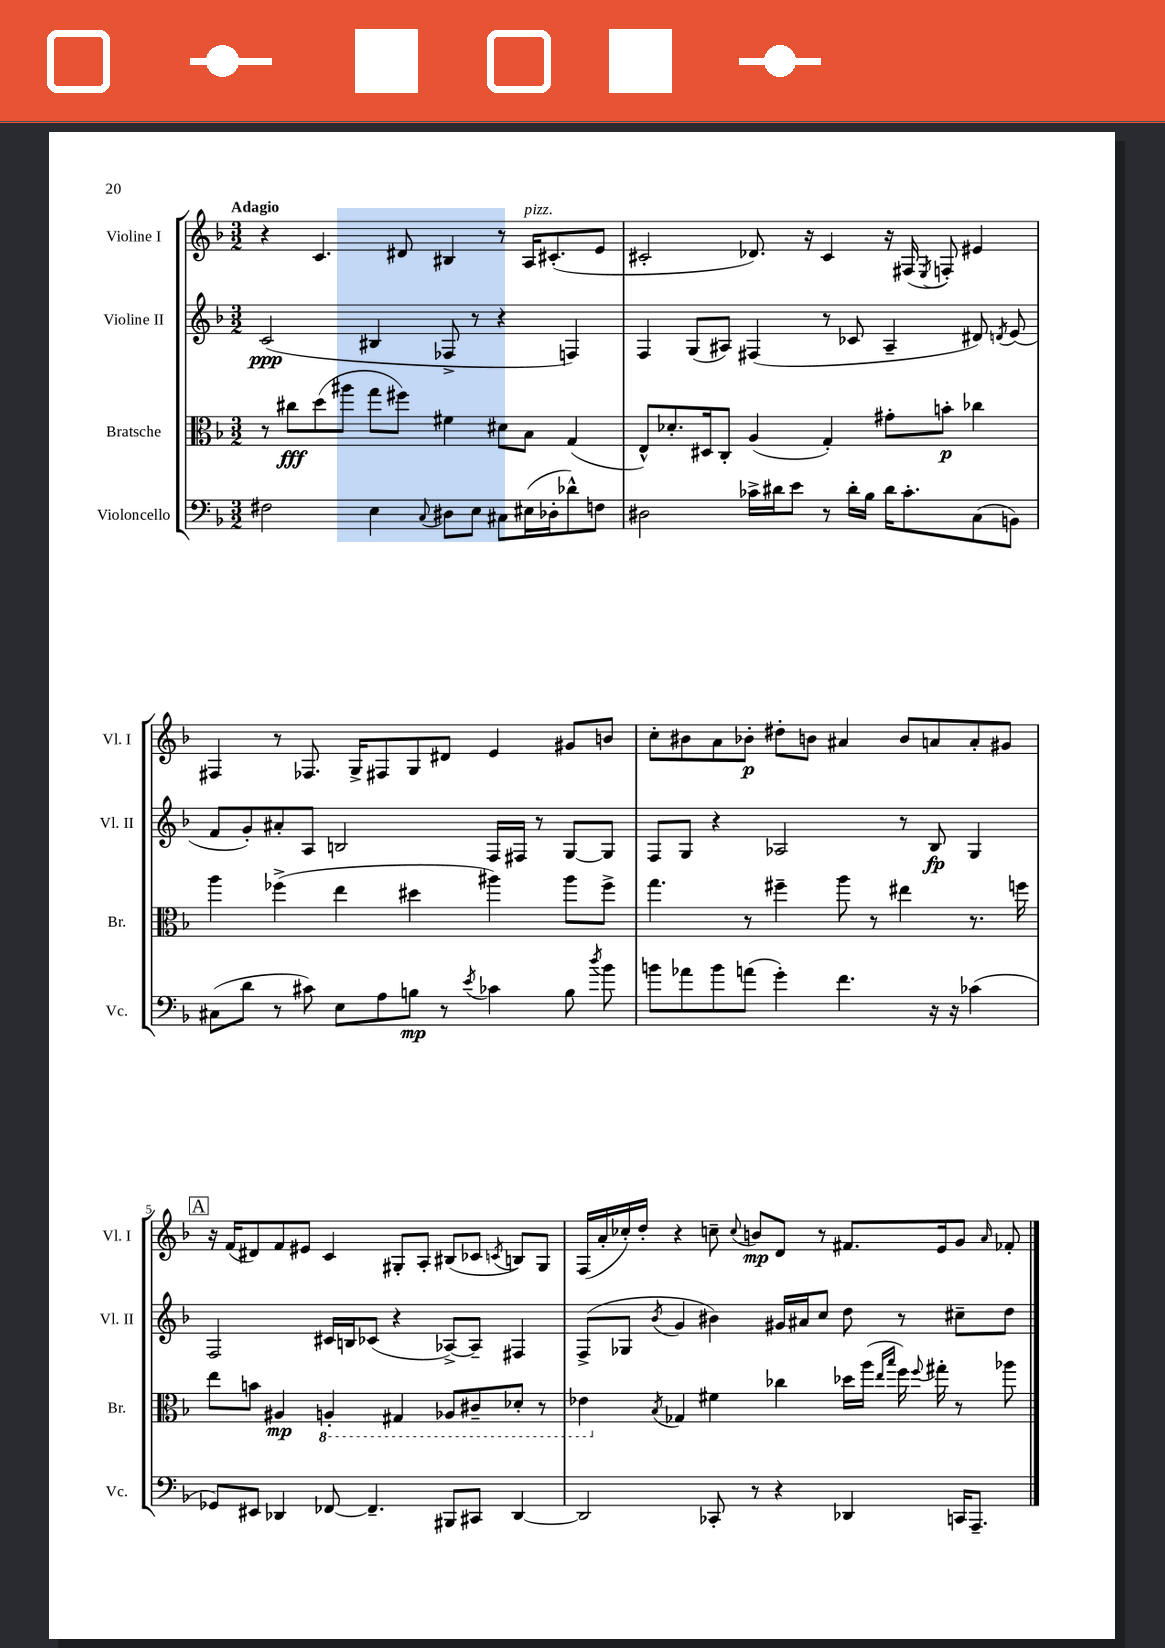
<<
\new StaffGroup <<
\new Staff = "s0" \with { instrumentName = "Violine I" shortInstrumentName = "Vl. I" } {
    \clef treble \key f \major \numericTimeSignature \time 3/2 \tempo "Adagio"
    \autoBeamOff r4 c'4. dis'8 bis4 r8 a16[^\markup { \italic "pizz." } cis'8.-.( e'8] |
    cis'2-. des'8.) r16 cis'4 r16 fis16( \acciaccatura { e8 } f8-.) eis'4 |
    fis4 r8 fes8. g16[-> fis8 g8 dis'8] e'4 gis'8[ b'8] |
    c''8[-. bis'8 a'8 bes'8]-.\p dis''8[-. b'8] ais'4 b'8[ a'8 a'8-. gis'8] |
    \mark \markup { \box "A" } r16 f'16[( dis'8) f'8 eis'8] c'4 gis8[-. a8]-. bis8[( ces'8] \acciaccatura { c'8 } b8[) gis8] |
    f16[( a'16-. ces''16-.) d''16]-. r4 c''8-- \appoggiatura { c''8 } b'8[\mp d'8] r8 fis'8.[ e'16 g'8] \grace { a'16 } fes'8-. \bar "|." |
}
\new Staff = "s1" \with { instrumentName = "Violine II" shortInstrumentName = "Vl. II" } {
    \clef treble \key f \major \numericTimeSignature \time 3/2
    \autoBeamOff c'2\ppp( bis4 fes8-> r8 r4 f4) |
    f4 g8[( ais8]) fis4( r8 ces'8 ais4-- dis'8) \acciaccatura { d'8 } e'8( |
    f'8[ g'8-.) ais'8-. a8] b2 f16[ fis16] r8 g8[~ g8] |
    f8[ g8] r4 aes2 r8 bes8\fp g4 |
    \mark \markup { \box "A" } f2 cis'16[ b16 ces'8]( r4 aes8[~->) aes8]-- fis4 |
    f8[->( ges8] \acciaccatura { bes'8 } g'4 bis'4) gis'16[ ais'16 c''8] d''8 r8 cis''8[-- d''8] \bar "|." |
}
\new Staff = "s2" \with { instrumentName = "Bratsche" shortInstrumentName = "Br." } {
    \clef alto \key f \major \numericTimeSignature \time 3/2
    \autoBeamOff r8 cis''8[\fff d''8( ais''8] g''8[ fis''8]) fis'4 dis'8[ bes8] g4( |
    e8[-^) des'8.-. dis16 c8]-. a4( g4-.) gis'8[-. b'8]-.\p ces''4 |
    a''4 fes''4->( e''4 dis''4 ais''4) ais''8[ fes''8]-> |
    g''4. r8 fis''4-- a''8 r8 eis''4 r8. f''16 |
    \mark \markup { \box "A" } e''8[ b'8] ais4\mp \ottava #-1 a,!4-. gis,4 aes,8[ cis8-- des8]-. r8 |
    ees4 \ottava #0 \acciaccatura { bes8 } ges4 fis'4 ces''4 des''16[ a''16]( \grace { e''16[ bes''16] } f''16) \appoggiatura { f''8 } gis''16-. r8 aes''8 \bar "|." |
}
\new Staff = "s3" \with { instrumentName = "Violoncello" shortInstrumentName = "Vc." } {
    \clef bass \key f \major \numericTimeSignature \time 3/2
    \autoBeamOff fis2 e4 \appoggiatura { c8 } dis8[ e8] cis8[ eis16( des16-. des'8-^) f8] |
    dis2 ces'16[-> dis'16 e'8] r8 dis'16[-. bes16] dis'16[ ces'8.-. c8( b,8]) |
    cis8[( d'8] r8 cis'8) e8[ a8 b8]\mp r8 \acciaccatura { e'8 } ces'4 b8 \acciaccatura { d''8 } bes'8 |
    b'8[ aes'8 b'8 a'8]( g'4-.) f'4. r16 r16 ces'4( |
    \mark \markup { \box "A" } ges,8[) eis,8] des,4 fes,8~ fes,4.-- bis,,8[ cis,8] des,4~ |
    des,2 ces,8-. r8 r4 des,4 c,16[ a,,8.]-- \bar "|." |
}
>>
>>
\layout { \context { \Score \override BarNumber.break-visibility = ##(#f #t #t) barNumberVisibility = #(every-nth-bar-number-visible 5) } }
